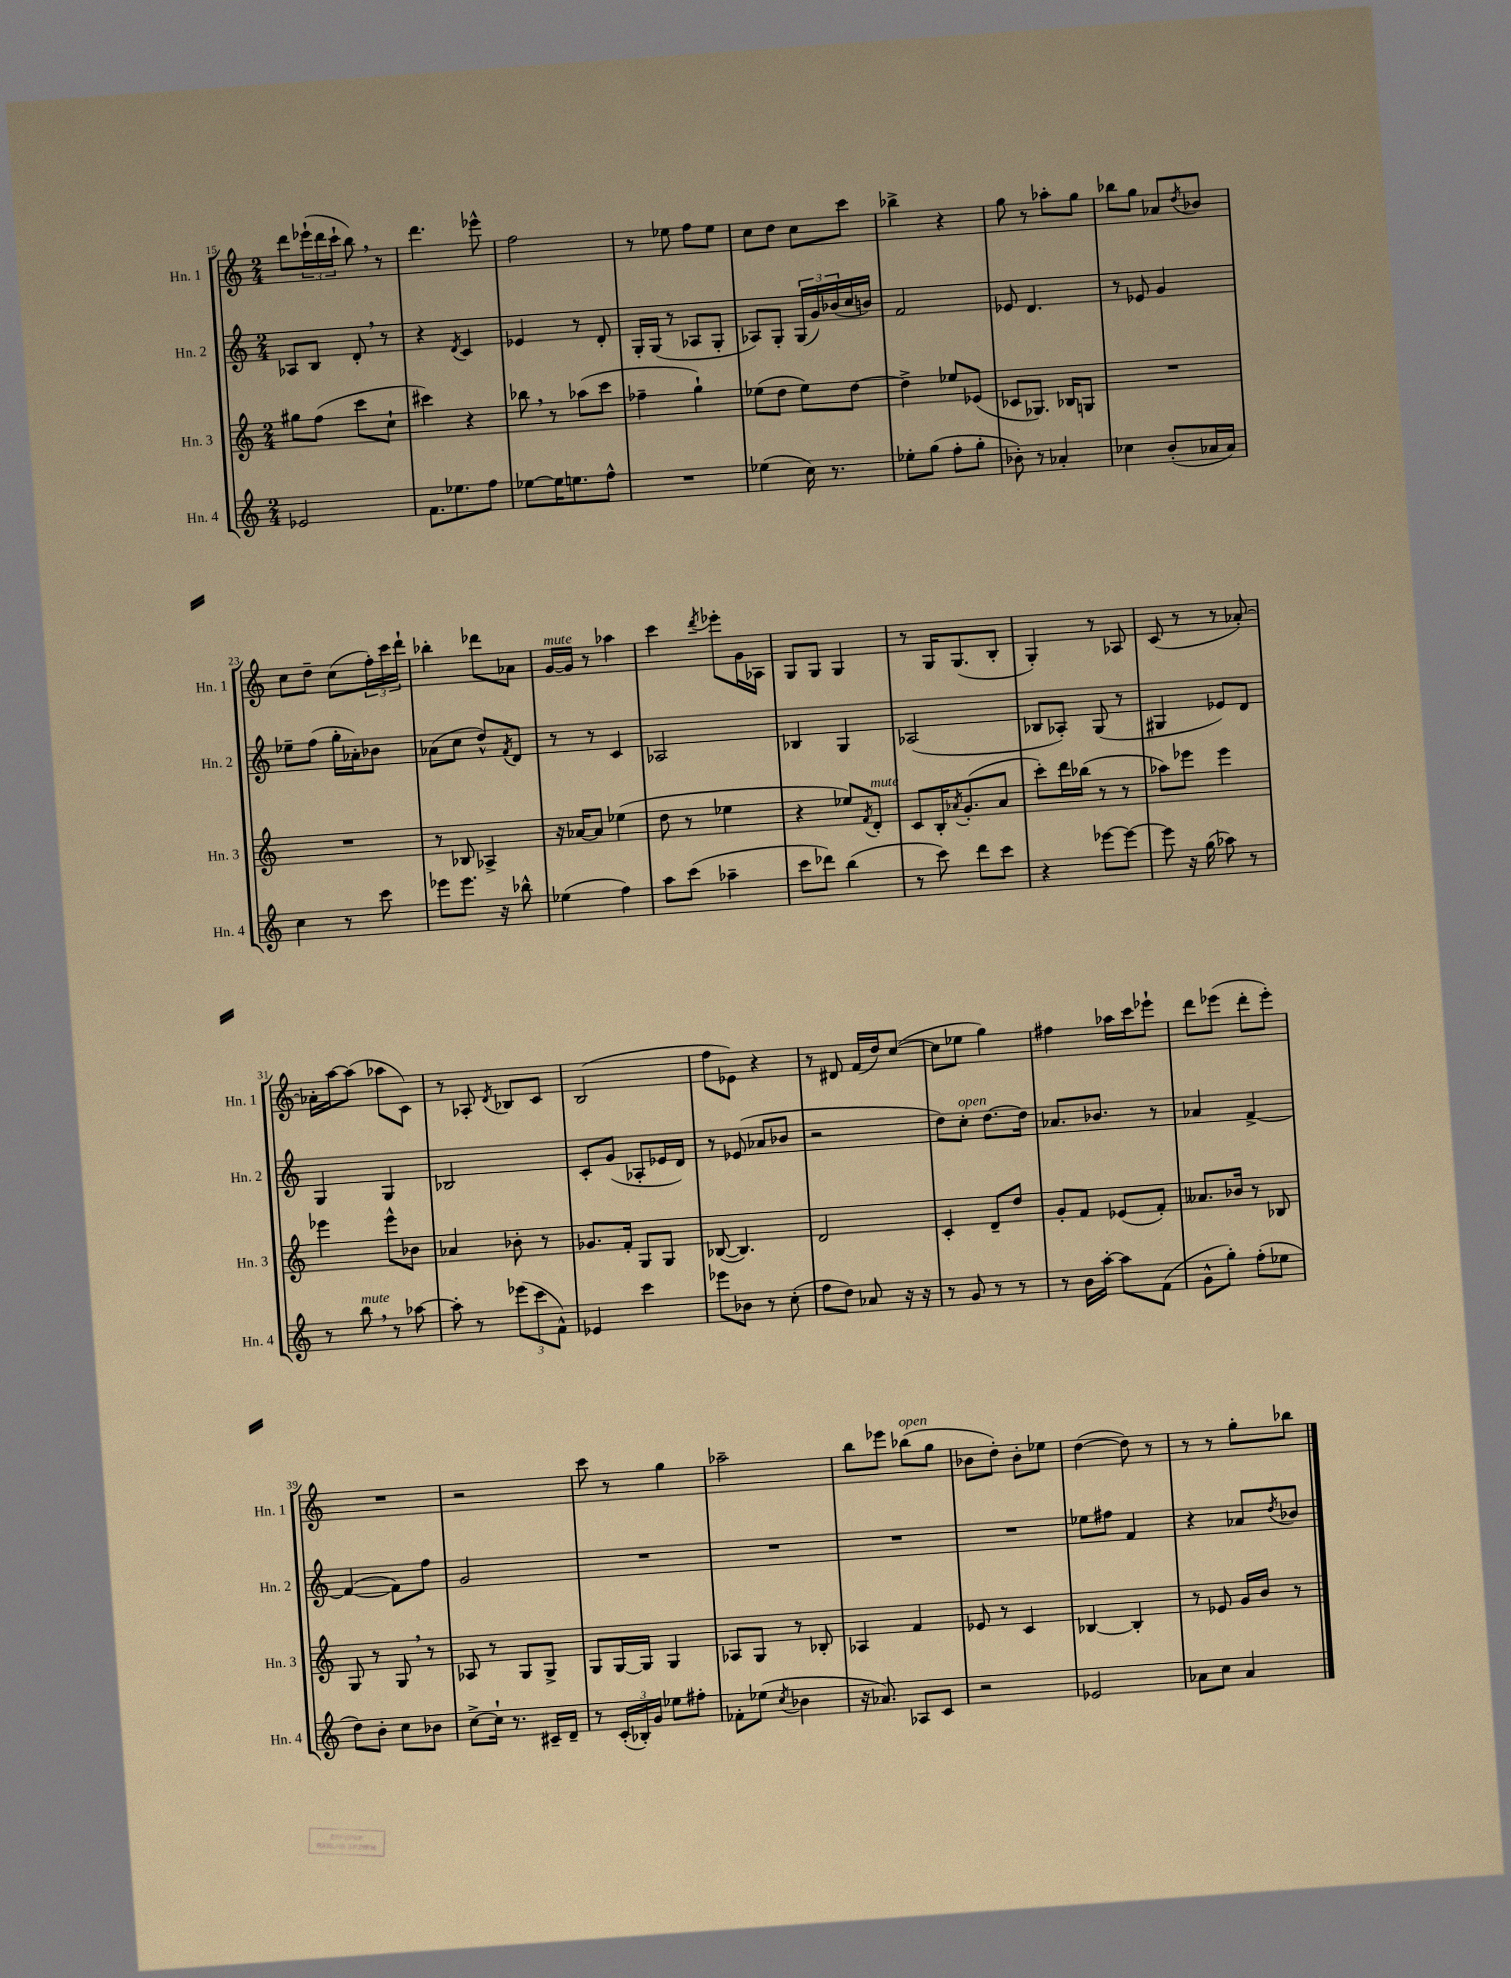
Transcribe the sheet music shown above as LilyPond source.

<<
\new StaffGroup <<
\new Staff = "s0" \with { instrumentName = "Hn. 1" shortInstrumentName = "Hn. 1" } {
    \clef treble \key c \major \numericTimeSignature \time 2/4
    d'''8 \tuplet 3/2 { ees'''16-!( d'''16 c'''16-! } b''8) \breathe r8 |
    d'''4. ees'''8-^ |
    f''2 |
    r8 ees''8 f''8 ees''8 |
    c''8 d''8 c''8 c'''8 |
    bes''4-> r4 |
    g''8 r8 aes''8-. g''8 |
    bes''8 g''8 aes'8 \acciaccatura { d''8 } bes'8 |
    c''8 d''8-- c''8( \tuplet 3/2 { f''16-.) c'''16 d'''16-! } |
    bes''4-. des'''8 aes'8 |
    g'16~^\markup { \italic "mute" } g'16 r8 aes''4 |
    c'''4 \acciaccatura { d'''8 } ees'''8-. g'16 aes16 |
    g8 g8 g4 |
    r8 g16 g8.( b8-. |
    g4-.) r8 aes8 |
    c'8( r8 r8 aes'8~-.) |
    aes'16-. a''16~ a''8( aes''8 c'8) |
    r8 aes8-. \acciaccatura { d'8 } bes8 c'8 |
    b2( |
    f''8 ees'8) r4 |
    r8 dis'8 f'16( d''16) c''8~( |
    c''8 ees''8 g''4) |
    fis''4 aes''16 c'''16 ees'''8-! |
    d'''8 ees'''8( d'''8-. ees'''8-.) |
    R2 |
    r2 |
    c'''8 r8 g''4 |
    aes''2-- |
    b''8 ees'''8 bes''8^\markup { \italic "open" }( g''8 |
    bes'8 d''8-.) bes'8-. ees''8 |
    d''4~( d''8) r8 |
    r8 r8 g''8-. bes''8 \bar "|." |
}
\new Staff = "s1" \with { instrumentName = "Hn. 2" shortInstrumentName = "Hn. 2" } {
    \clef treble \key c \major \numericTimeSignature \time 2/4
    aes8 b8 d'8-. \breathe r8 |
    r4 \acciaccatura { d'8 } c'4 |
    ees'4 r8 d'8-. |
    g16-. g16( r8 aes8 g8-. |
    aes8) g8-. \tuplet 3/2 { g16( g'16) bes'16( } c''16 b'16) |
    f'2 |
    ees'8 d'4. |
    r8 ees'8 g'4 |
    ees''8-- f''8( g''16-. aes'16-.) bes'8 |
    aes'8( c''8 d''8-^) \acciaccatura { f'8 } d'8 |
    r8 r8 c'4 |
    aes2 |
    bes4 g4 |
    aes2( |
    bes8 aes8-.) g8( r8 |
    gis4 ees'8) d'8 |
    g4 g4 |
    bes2 |
    c'8-. g'8( aes8-. ees'16 d'16) |
    r8 ees'8( aes'8 bes'8 |
    r2 |
    d''8) c''8-.^\markup { \italic "open" } d''8.~ d''16 |
    aes'8. bes'8. r8 |
    aes'4 f'4~-> |
    f'4~( f'8) f''8 |
    g'2 |
    R2 |
    R2 |
    R2 |
    R2 |
    ees''8 fis''8 f'4 |
    r4 aes'8 \acciaccatura { d''8 } bes'8 \bar "|." |
}
\new Staff = "s2" \with { instrumentName = "Hn. 3" shortInstrumentName = "Hn. 3" } {
    \clef treble \key c \major \numericTimeSignature \time 2/4
    gis''8 f''8( c'''8 c''8-! |
    cis'''4) r4 |
    bes''8 \breathe r8 aes''8( c'''8 |
    fes''4-- g''4-!) |
    ees''8( d''8 ees''8) d''8~ |
    d''4-> ees''8 ees'8( |
    ces'8 ges8.) bes16 g8 |
    R2 |
    R2 |
    r8 bes8 aes4-> |
    r16 aes'16~ aes'8 ees''4( |
    d''8 r8 ees''4 |
    r4 ees''8) \acciaccatura { f'8 } d'8-.^\markup { \italic "mute" } |
    c'8 b16-. \acciaccatura { aes'8 } g'8.-.( aes'8 |
    c'''8-.) d'''16 bes''16( r8 r8 |
    aes''8) ees'''8 ees'''4 |
    ees'''4 ees'''8-^ bes'8 |
    aes'4 bes'8-. r8 |
    ges'8. f'16-. g8 g8 |
    bes8~( bes4.) |
    d'2 |
    c'4-. d'8-- d''8 |
    g'8-. f'8 ees'8( f'8-.) |
    aeses'8. bes'16 r8 bes8 |
    g8 r8 g8 \breathe r8 |
    aes8 r8 g8 g8-> |
    g8 g16~ g16 g4 |
    aes8 g8 r8 bes8-. |
    aes4 f'4 |
    ees'8 r8 c'4 |
    bes4~ bes4-. |
    r8 ees'8 g'16 b'16 r8 \bar "|." |
}
\new Staff = "s3" \with { instrumentName = "Hn. 4" shortInstrumentName = "Hn. 4" } {
    \clef treble \key c \major \numericTimeSignature \time 2/4
    ees'2 |
    f'8. ees''8. f''8 |
    ees''8~ ees''16 e''8. f''8-^ |
    R2 |
    ees''4( c''16) r8. |
    ees''8-. g''8( f''8-. g''8-. |
    bes'8-.) r8 aes'4-. |
    ces''4 b'8-.( aes'16 aes'16) |
    c''4 r8 c'''8 |
    ees'''8 ees'''8. r16 bes''8-^ |
    ees''4( f''4) |
    a''8 c'''8( aes''4-- |
    c'''8 des'''8) b''4( |
    r8 c'''8) d'''8 c'''8 |
    r4 ees'''8~ ees'''8~ |
    ees'''8 r16 g''16( aes''8) r8 |
    r8 b''8^\markup { \italic "mute" } \breathe r8 aes''8~ |
    aes''8-. r8 \tuplet 3/2 { ees'''8( c'''8 f'8-^) } |
    ees'4 c'''4 |
    ees'''8 bes'8 r8 c''8-.( |
    f''8 d''8) aes'8 r16 r16 |
    r8 g'8 r8 r8 |
    r8 b'16 a''16~-. a''8 f'8( |
    g'8-^ g''8-.) f''8-.( ees''8 |
    d''8) b'8-. c''8 bes'8 |
    c''8~-> c''16-! r8. cis'16-- d'16-- |
    r8 \tuplet 3/2 { c'16-.( bes16-.) g'16 } ees''8 fis''8-. |
    fes'8-. ees''8( \acciaccatura { c''8 } bes'4 |
    r16 aes'8.) aes8 c'8 |
    r2 |
    ees'2 |
    aes'8 c''8 aes'4 \bar "|." |
}
>>
>>
\layout { \context { \Score currentBarNumber = #15 } }
